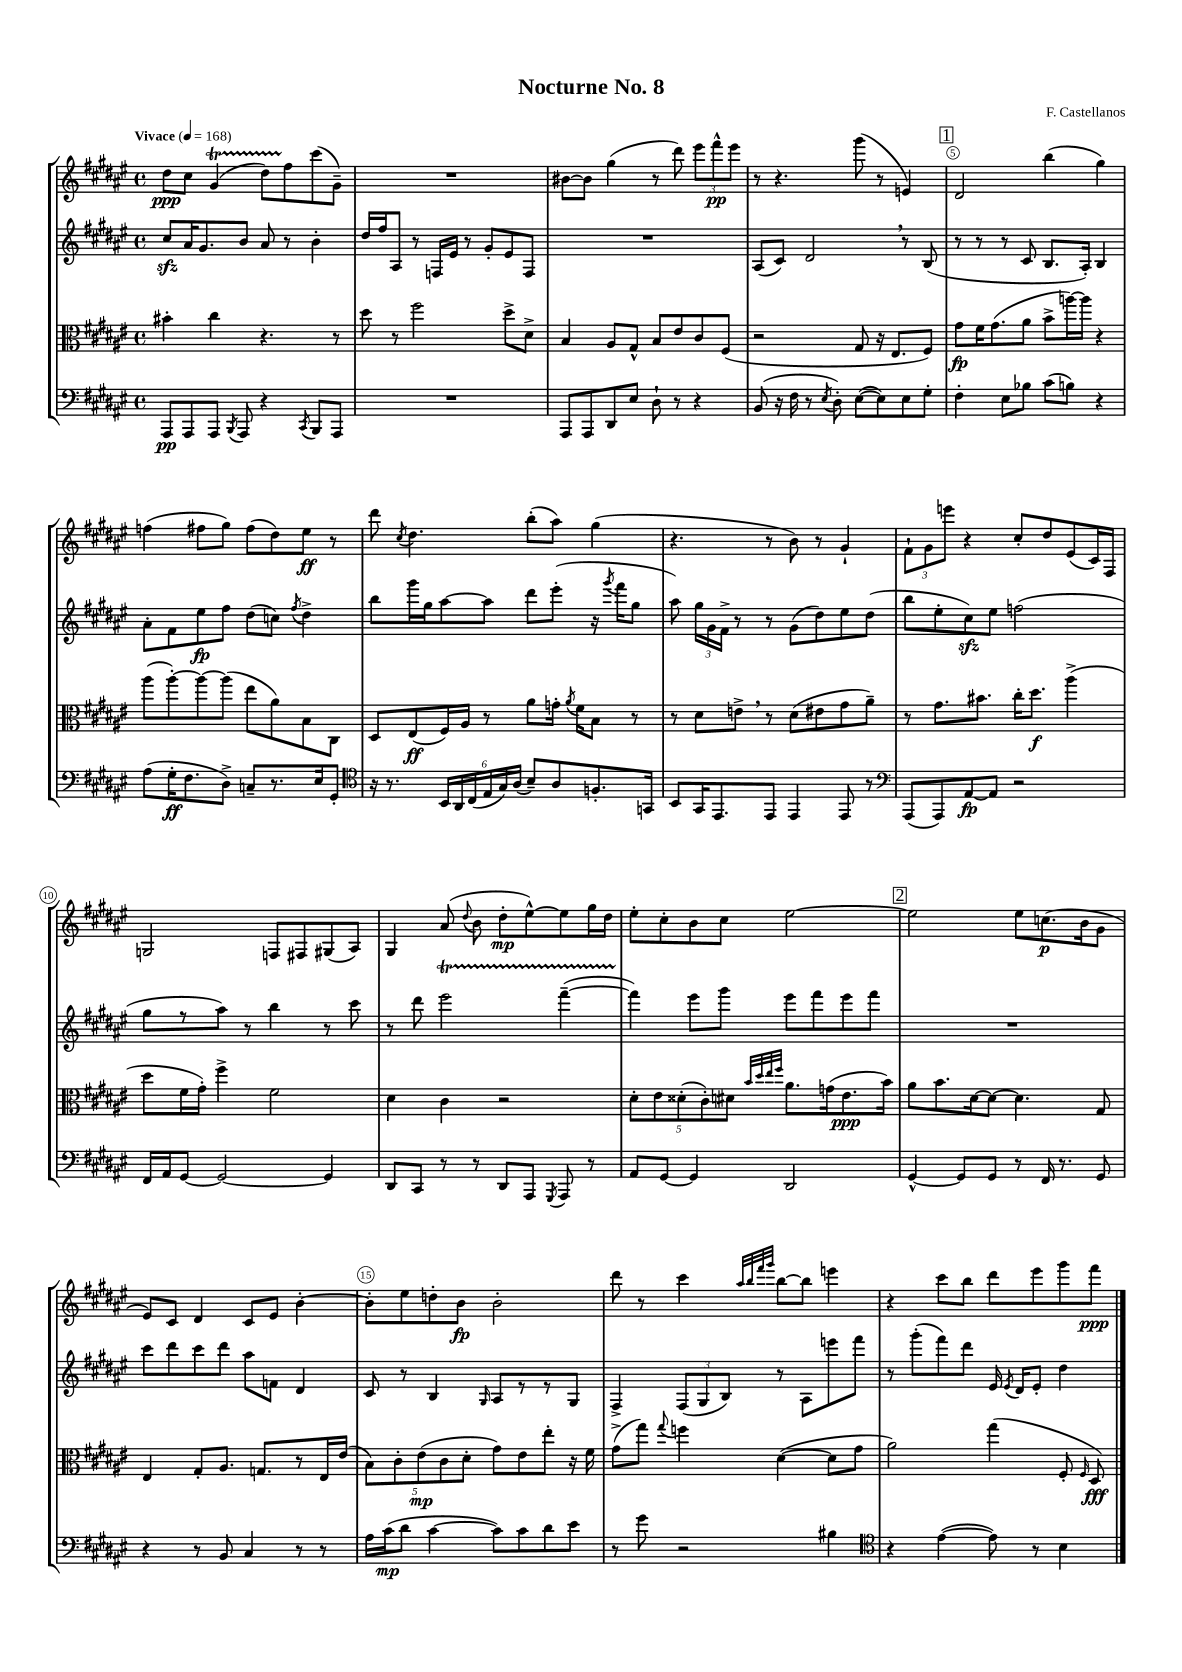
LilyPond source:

\header { title = "Nocturne No. 8" composer = "F. Castellanos" }
<<
\new StaffGroup <<
\new Staff = "s0" {
    \clef treble \key fis \major \defaultTimeSignature \time 4/4 \tempo "Vivace" 4 = 168
    \autoBeamOff dis''8[\ppp cis''8] gis'4\startTrillSpan( dis''8[) fis''8\stopTrillSpan cis'''8( gis'8]--) |
    R1 |
    bis'8[~ bis'8] gis''4( r8 dis'''8) \tuplet 3/2 { eis'''8[ fis'''8-^\pp eis'''8] } |
    r8 r4. gis'''8( r8 e'4) |
    \mark \markup { \box "1" } dis'2 b''4( gis''4) |
    f''4( fis''8[ gis''8]) fis''8[( dis''8) eis''8]\ff r8 |
    dis'''8 \acciaccatura { cis''8 } dis''4. b''8[-.( ais''8]) gis''4( |
    r4. r8 b'8) r8 gis'4-! |
    \tuplet 3/2 { fis'8[-! gis'8 e'''8] } r4 cis''8[-. dis''8 eis'8( cis'16) fis16] |
    g2 f8[ fis8 gis8( ais8]) |
    gis4 ais'8( \appoggiatura { dis''8 } b'8 dis''8[-.\mp eis''8~-^) eis''8 gis''16 dis''16] |
    eis''8[-. cis''8-. b'8 cis''8] eis''2~ |
    \mark \markup { \box "2" } eis''2 eis''8[ c''8.\p( b'16 gis'8] |
    eis'8[) cis'8] dis'4 cis'8[ eis'8] b'4~-. |
    b'8[-. eis''8 d''8-. b'8]\fp b'2-. |
    dis'''8 r8 cis'''4 \grace { ais''32[ b''32 fis'''32 gis'''32] } b''8[~ b''8] e'''4 |
    r4 cis'''8[ b''8] dis'''8[ eis'''8 gis'''8 fis'''8]\ppp \bar "|." |
}
\new Staff = "s1" {
    \clef treble \key fis \major \defaultTimeSignature \time 4/4
    \autoBeamOff cis''8[\sfz ais'16 gis'8. b'8] ais'8 r8 b'4-. |
    dis''16[ fis''16 ais8] r8 f16[ eis'16] r8 gis'8[-. eis'8 f8] |
    R1 |
    ais8[( cis'8]) dis'2 \breathe r8 b8( |
    \mark \markup { \box "1" } r8 r8 r8 cis'8 b8.[ ais16]-.) b4 |
    ais'8[-. fis'8 eis''8\fp fis''8] dis''8[( c''8]) \acciaccatura { fis''8 } dis''4-> |
    b''8[ gis'''16 gis''16 ais''8~ ais''8] dis'''8[ eis'''8]-.( r16 \acciaccatura { gis'''8 } fis'''16[ gis''8] |
    ais''8) \tuplet 3/2 { gis''16[ gis'16 fis'16]-> } r8 r8 gis'8[( dis''8) eis''8 dis''8]( |
    b''8[ eis''8-. cis''8\sfz) eis''8] f''2( |
    gis''8[ r8 ais''8]) r8 b''4 r8 cis'''8 |
    r8 dis'''8 eis'''2\startTrillSpan fis'''4~--( |
    fis'''4\stopTrillSpan) eis'''8[ gis'''8] eis'''8[ fis'''8 eis'''8 fis'''8] |
    \mark \markup { \box "2" } R1 |
    cis'''8[ dis'''8 cis'''8 dis'''8] ais''8[ f'8] dis'4 |
    cis'8 r8 b4 \grace { gis16 } ais8[ r8 r8 gis8] |
    fis4-> \tuplet 3/2 { fis8[( gis8 b8]) } r8 ais8[ e'''8 fis'''8] |
    r8 gis'''8[-.( fis'''8) dis'''8] eis'16 \acciaccatura { eis'8 } dis'16[ eis'8]-. dis''4 \bar "|." |
}
\new Staff = "s2" {
    \clef alto \key fis \major \defaultTimeSignature \time 4/4
    \autoBeamOff bis'4-. cis''4 r4. r8 |
    dis''8 r8 fis''2 dis''8[-> dis'8]-> |
    b4 ais8[ gis8]-^ b8[ eis'8 cis'8 fis8]( |
    r2 gis8 r16 eis8.[ fis8]) |
    \mark \markup { \box "1" } gis'8[\fp fis'16 gis'8.( ais'8] b'8[-> a''16~) a''16] r4 |
    ais''8[( ais''8~-.) ais''8~ ais''8]( eis''8[ ais'8) b8 cis8] |
    dis8[ eis8\ff( fis16) ais16] r8 ais'8[ g'16]-. \acciaccatura { ais'8 } fis'16[ b8] r8 |
    r8 dis'8[ e'8]-> \breathe r8 dis'8[( eis'8 gis'8 ais'8]--) |
    r8 gis'8.[ bis'8.] cis''16[-. dis''8.]\f ais''4->( |
    dis''8[ fis'16 gis'16]-.) fis''4-> fis'2 |
    dis'4 cis'4 r2 |
    \tuplet 5/4 { dis'8[-. eis'8 disis'8-.( cis'8-.) dis'8] } \grace { b'32[ dis''32 eis''32 fis''32] } ais'8.[ g'16( eis'8.\ppp b'16]) |
    \mark \markup { \box "2" } ais'8[ b'8. dis'16~ dis'8]~ dis'4. gis8 |
    eis4 gis8[-. ais8.] g8.[ r8 eis16 eis'16]( |
    \tuplet 5/4 { b8[) cis'8-. eis'8\mp( cis'8 dis'8]-. } gis'8[) eis'8 eis''8]-. r16 fis'16 |
    gis'8[->( gis''8]) \appoggiatura { gis''8 } f''4 dis'4~( dis'8[ gis'8] |
    ais'2) gis''4( fis8-. \grace { fis16 } dis8\fff) \bar "|." |
}
\new Staff = "s3" {
    \clef bass \key fis \major \defaultTimeSignature \time 4/4
    \autoBeamOff ais,,8[\pp ais,,8 ais,,8] \acciaccatura { b,,8 } ais,,8 r4 \acciaccatura { cis,8 } b,,8[ ais,,8] |
    R1 |
    ais,,8[ ais,,8 dis,8 eis8] dis8-! r8 r4 |
    b,8( r16 fis16 r8 \acciaccatura { eis8 } dis8-.) eis8[~( eis8) eis8 gis8]-. |
    \mark \markup { \box "1" } fis4-. eis8[ bes8] cis'8[( b8]) r4 |
    ais8[( gis16-.\ff fis8. dis8]->) c8[-- r8. eis16 gis,8]-. |
    \clef tenor r16 r8. \tuplet 6/4 { b,16[ ais,16 cis16( eis16 gis16) ais16]( } b8[--) ais8 f8.-. g,16] |
    b,8[ gis,16 eis,8. eis,8] eis,4 eis,8 r8 |
    \clef bass ais,,8[( ais,,8) ais,8~\fp ais,8] r2 |
    fis,16[ ais,16 gis,8]~ gis,2~ gis,4 |
    dis,8[ cis,8] r8 r8 dis,8[ ais,,8] \acciaccatura { gis,,8 } ais,,8 r8 |
    ais,8[ gis,8]~ gis,4 dis,2 |
    \mark \markup { \box "2" } gis,4~-^ gis,8[ gis,8] r8 fis,16 r8. gis,8 |
    r4 r8 b,8 cis4 r8 r8 |
    ais16[ cis'16\mp( dis'8] cis'4~ cis'8[) cis'8 dis'8 eis'8] |
    r8 gis'8 r2 bis4 |
    \clef tenor r4 eis'4~( eis'8) r8 b4 \bar "|." |
}
>>
>>
\layout { \context { \Score \override BarNumber.break-visibility = ##(#f #t #t) barNumberVisibility = #(every-nth-bar-number-visible 5) \override BarNumber.stencil = #(make-stencil-circler 0.1 0.3 ly:text-interface::print) } }
